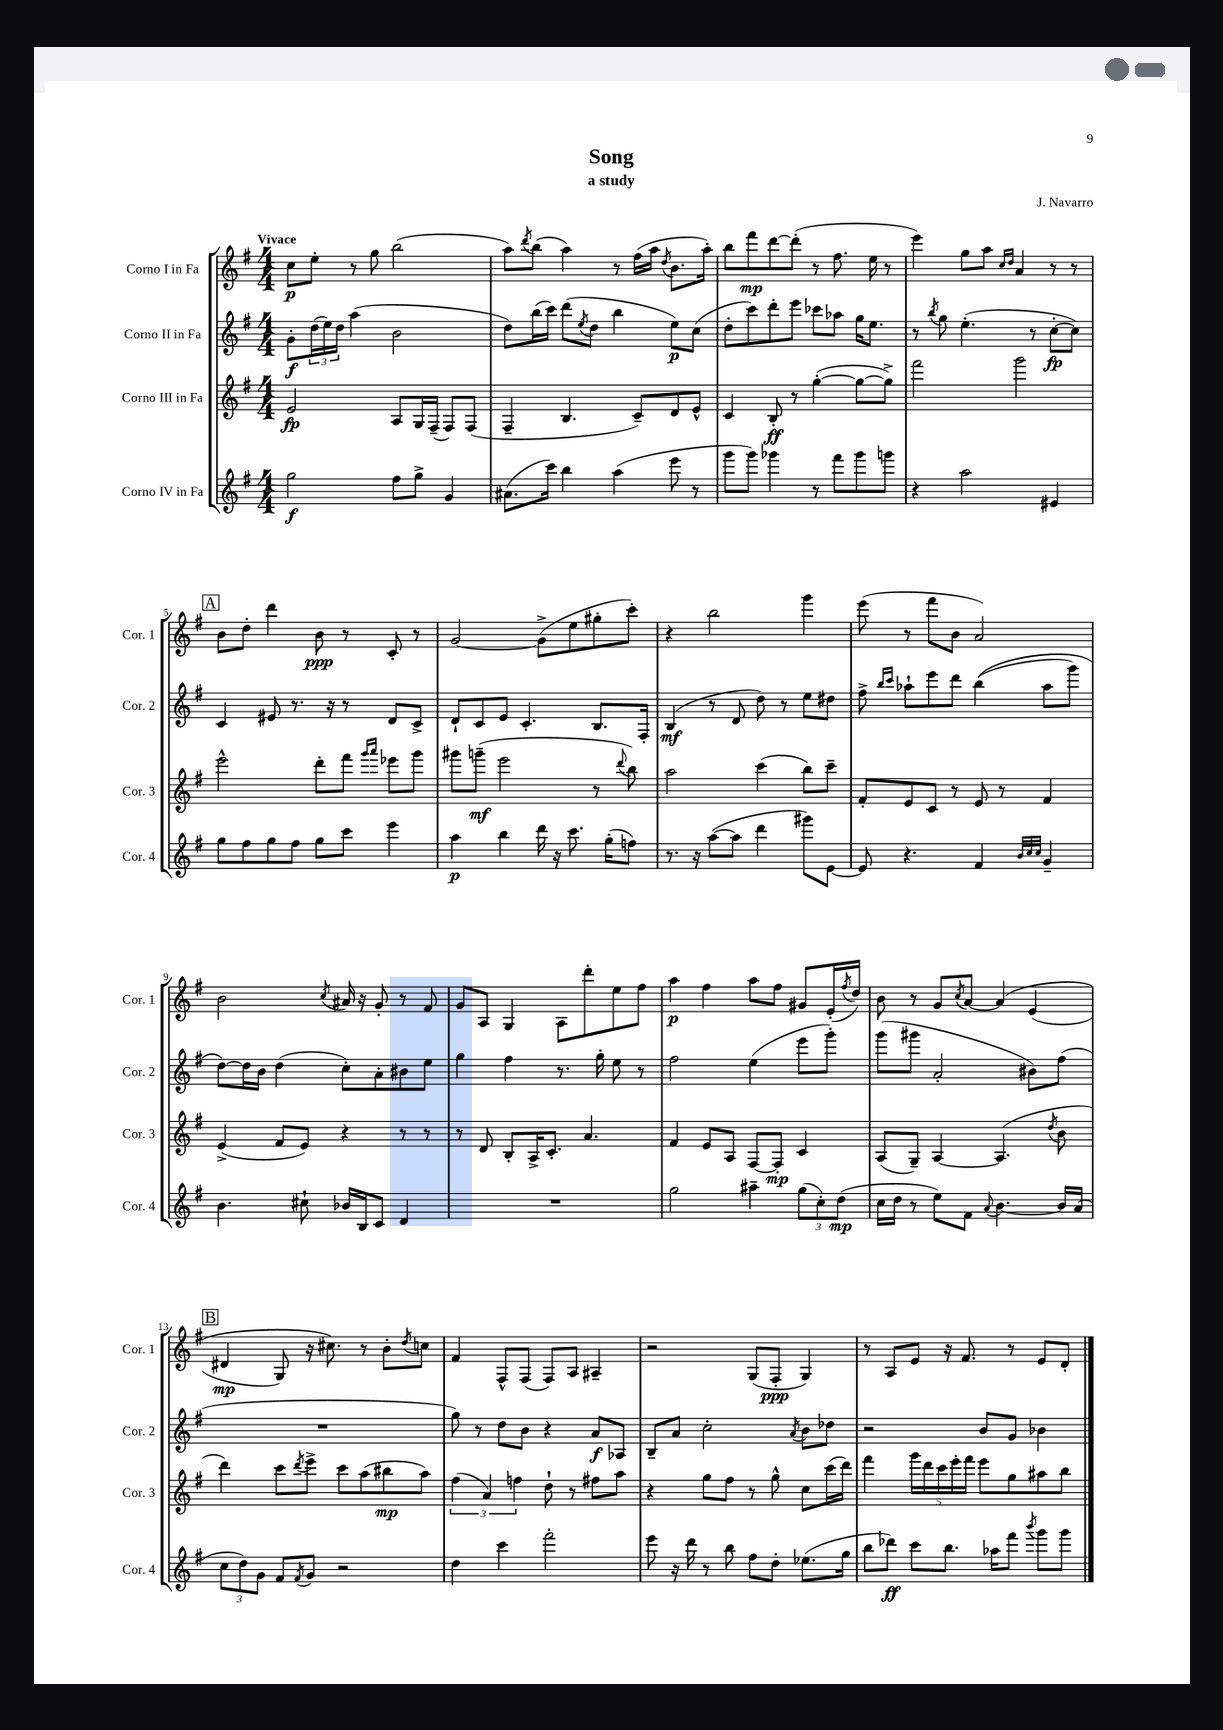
\header { title = "Song" composer = "J. Navarro" subtitle = "a study" }
<<
\new StaffGroup <<
\new Staff = "s0" \with { instrumentName = "Corno I in Fa" shortInstrumentName = "Cor. 1" } {
    \clef treble \key g \major \numericTimeSignature \time 4/4 \tempo "Vivace"
    c''8\p e''8-. r8 g''8 b''2( |
    a''8) \acciaccatura { d'''8 } b''8( a''4) r8 fis''16( a''16 \acciaccatura { d''8 } b'8. a''16-.) |
    b''8 fis'''8\mp d'''8~ d'''8-.( r8 fis''8. e''16 r8 |
    e'''4) g''8 a''8 \grace { c''16 d''16 } a'4 r8 r8 |
    \mark \markup { \box "A" } b'8 d''8-. d'''4 b'8\ppp r8 c'8-. r8 |
    g'2~ g'8->( e''8 gis''8-. c'''8-.) |
    r4 b''2 g'''4 |
    e'''8( r8 fis'''8 b'8 a'2) |
    b'2 \acciaccatura { c''8 } ais'16 r16 g'8-. r8 fis'8 |
    g'8 a8 g4 a8 d'''8-. e''8 fis''8 |
    a''4\p fis''4 a''8 fis''8 gis'8 e'16-.( \acciaccatura { fis''8 } d''16) |
    b'8 r8 g'8 \acciaccatura { c''8 } a'8~ a'4\( e'4( |
    \mark \markup { \box "B" } dis'4\mp g8) r16 cis''8.\) r8 b'8-. \acciaccatura { d''8 } c''8 |
    fis'4 fis8-^ fis8( fis8) a8 ais4-- |
    r2 g8( fis8-.\ppp g4) |
    r8 a8 e'8 r16 fis'8. r8 e'8 d'8-. \bar "|." |
}
\new Staff = "s1" \with { instrumentName = "Corno II in Fa" shortInstrumentName = "Cor. 2" } {
    \clef treble \key g \major \numericTimeSignature \time 4/4
    g'8-.\f \tuplet 3/2 { d''16( e''16) d''16 } a''4( b'2 |
    d''8) b''16( c'''16) d'''8( \acciaccatura { e''8 } d''8 b''4 e''8\p) c''8( |
    d''8-. c'''8) d'''8-. e'''8 ces'''8 aes''8 g''16 e''8. |
    r8 \acciaccatura { b''8 } g''8 e''4.-.( r8 c''8~-.\fp c''8) |
    \mark \markup { \box "A" } c'4 eis'8 r8. r16 r8 d'8 c'8-> |
    d'8-! c'8 e'8 c'4.-. b8. fis16-. |
    b4\mf( r8 d'8 d''8) r8 e''8 dis''8 |
    fis''8-> \grace { b''16 c'''16 } aes''8-! e'''8 d'''8 b''4(\( aes''8 g'''8) |
    d''8~\) d''16 b'16 d''4( c''8-.) a'8-. bis'8 e''8 |
    g''4 fis''4 r8. g''16-. e''8 r8 |
    fis''2 e''4( e'''8 g'''8-.) |
    g'''8( gis'''8 a'2-. bis'8) fis''8( |
    \mark \markup { \box "B" } R1 |
    g''8) r8 d''8 b'8 r4 a'8\f aes8 |
    b8-- a'8 c''2-. \acciaccatura { a'8 } b'8 des''8 |
    r2 b'8 g'8 bes'4 \bar "|." |
}
\new Staff = "s2" \with { instrumentName = "Corno III in Fa" shortInstrumentName = "Cor. 3" } {
    \clef treble \key g \major \numericTimeSignature \time 4/4
    e'2\fp a8 g16 fis16--( fis8) fis8( |
    fis4-- b4. c'8--) d'8 e'8-^ |
    c'4 b8-.\ff r8 g''4~-.( g''8~ g''8->) |
    fis'''2 g'''2 |
    \mark \markup { \box "A" } e'''2-^ d'''8-. fis'''8 \grace { g'''16 a'''16 } ees'''8 g'''8 |
    gis'''8 g'''8--\mf( e'''2 r8 \appoggiatura { d'''8 } b''8) |
    a''2 c'''4( b''8) c'''8-- |
    fis'8-. e'8 c'8 r8 e'8 r8 fis'4 |
    e'4->( fis'8 e'8) r4 r8 r8 |
    r8 d'8 b8-. a16-> c'8.-. a'4. |
    fis'4 e'8 a8 fis8~ fis8-.\mp c'4 |
    a8( g8--) a4~ a4.( \acciaccatura { d''8 } b'8 |
    \mark \markup { \box "B" } d'''4) c'''8 \acciaccatura { d'''8 } e'''8-> c'''8 a''8( bis''8\mp a''8) |
    \tuplet 3/2 { fis''4( a'4) f''4 } d''8-! r8 fis''8 a''8 |
    r4 g''8 fis''8 r8 g''8-^ c''8 c'''16( d'''16) |
    fis'''4 \tuplet 5/4 { g'''16 d'''16 c'''16 e'''16-. fis'''16 } e'''8 g''8 ais''8 b''8 \bar "|." |
}
\new Staff = "s3" \with { instrumentName = "Corno IV in Fa" shortInstrumentName = "Cor. 4" } {
    \clef treble \key g \major \numericTimeSignature \time 4/4
    g''2\f fis''8 g''8-> g'4 |
    ais'8.( c'''16) b''4 a''4( e'''8 r8 |
    g'''8 g'''8) ges'''4 r8 fis'''8 ges'''8 g'''8 |
    r4 a''2 eis'4 |
    \mark \markup { \box "A" } g''8 fis''8 g''8 fis''8 g''8 c'''8 e'''4 |
    a''4\p b''4 d'''16 r16 c'''8. g''16-.( f''8) |
    r8. r16 a''8~( a''8 d'''4 gis'''8) e'8~ |
    e'8 r4. fis'4 \grace { b'32 c''32 c''32 } g'4-- |
    b'4. cis''8-! bes'16 b16 c'8 d'4 |
    R1 |
    g''2 ais''4-- \tuplet 3/2 { g''8( c''8-.) d''8\mp( } |
    c''16 d''16 r8 e''8) fis'8 \appoggiatura { a'8 } b'4.~ b'16 a'16( |
    \mark \markup { \box "B" } \tuplet 3/2 { c''8 d''8) g'8 } fis'8 \acciaccatura { fis'8 } g'8 r2 |
    d''4 c'''4 fis'''2-. |
    e'''8 r16 d'''16 r8 b''8 fis''8 d''8-. ees''8.( g''16 |
    b''8 des'''8\ff) c'''8 b''8. aes''16 fis'''8 \acciaccatura { b'''8 } g'''8 g'''8 \bar "|." |
}
>>
>>
